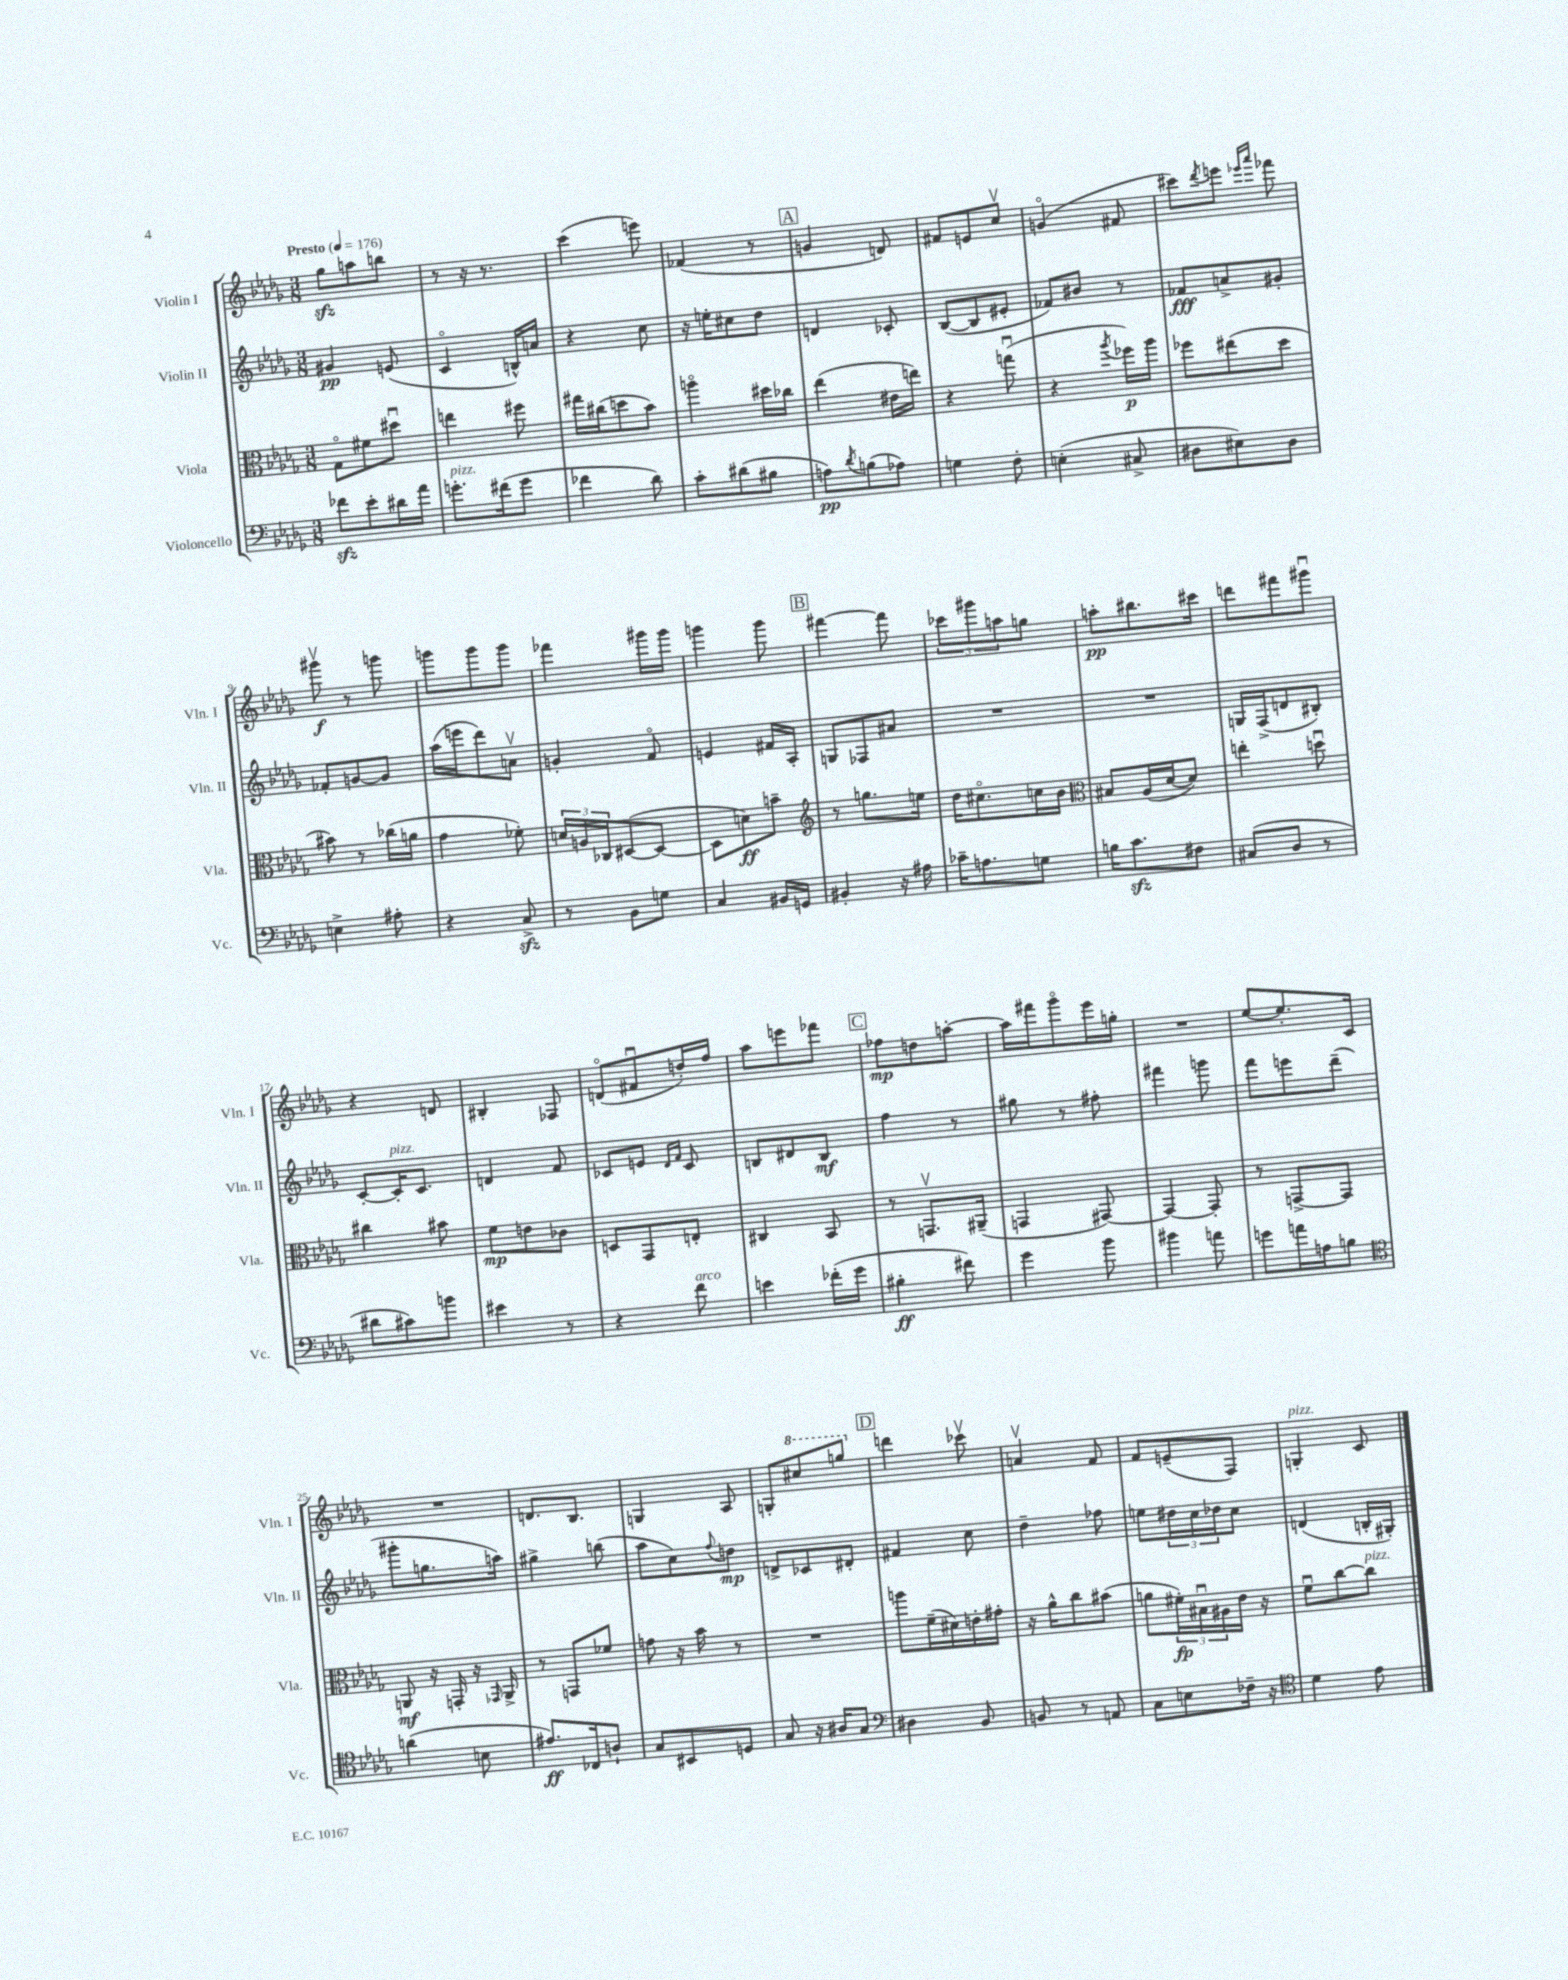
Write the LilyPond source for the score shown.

<<
\new StaffGroup <<
\new Staff = "s0" \with { instrumentName = "Violin I" shortInstrumentName = "Vln. I" } {
    \clef treble \key des \major \numericTimeSignature \time 3/8 \tempo "Presto" 4 = 176
    ges''8\sfz a''8 b''8 |
    r8 r16 r8. |
    c'''4( e'''8) |
    fes'4( r8 |
    \mark \markup { \box "A" } g'4 d'8) |
    fis'8 e'8 c''8\upbow |
    g'4\flageolet( fis'8 |
    cis'''8) \acciaccatura { des'''8 } e'''8 \grace { ees'''16 aes'''16 } fes'''8 |
    gis'''8\upbow\f r8 g'''8 |
    g'''8 g'''8 g'''8 |
    fes'''4 gis'''16 gis'''16 |
    g'''4 g'''8 |
    \mark \markup { \box "B" } fis'''4~ fis'''8 |
    \tuplet 3/2 { ces'''8 gis'''8 a''8 } g''8 |
    a''8-.\pp bis''8. cis'''16 |
    d'''8 fis'''8 gis'''8\downbow |
    r4 d'8 |
    bis4-. fes8 |
    d'8\flageolet( fis'8\downbow d''16-.) f''16 |
    aes''8 e'''8 fes'''8 |
    \mark \markup { \box "C" } fes''8\mp d''8 a''8~-. |
    a''16 fis'''16 ges'''8\flageolet ees'''16 g''16-. |
    R4. |
    ees''8~ ees''8.-. c'16 |
    R4. |
    d'8. bes8. |
    g4 aes8 |
    g8-. \ottava #1 cis'''8 g'''8 \ottava #0 |
    \mark \markup { \box "D" } d'''4 ces'''8\upbow |
    a'4\upbow f'8 |
    f'8 e'8--( f8) |
    g4-.^\markup { \italic "pizz." } c'8 \bar "|." |
}
\new Staff = "s1" \with { instrumentName = "Violin II" shortInstrumentName = "Vln. II" } {
    \clef treble \key des \major \numericTimeSignature \time 3/8
    gis'4\pp e'8( |
    c'4\flageolet b16-^) a'16 |
    r4 c''8 |
    r16 e''16-. cis''8 des''8 |
    \mark \markup { \box "A" } d'4 ces'8-. |
    bes8~( bes8 eis'8-. |
    fes'8) bis'8 r8 |
    fes'8\fff a'8-> gis'8-. |
    fes'8-. g'8~ g'8 |
    aes''16( e'''16 des'''8) a'8\upbow |
    g'4-. f'8\flageolet |
    e'4 fis'16 aes16-. |
    \mark \markup { \box "B" } g8 fes8 ais'8 |
    R4. |
    R4. |
    g16 f16->( d'8 bis8-.) |
    c'8~-. c'16-.^\markup { \italic "pizz." } c'8. |
    d'4 f'8 |
    ces'8 e'8 \grace { des'16 f'16 } ces'8 |
    b8 dis'8 b8\mf |
    \mark \markup { \box "C" } f''4 r8 |
    gis''8 r8 fis''8-. |
    fis'''4 g'''8 |
    f'''8 e'''8 des'''8--( |
    gis'''8-. g''8. a''16) |
    gis''4-> b''8( |
    aes''8 c''8) \appoggiatura { f''8 } d''8\mp |
    d'8-> ces'8 dis'8-. |
    \mark \markup { \box "D" } fis'4 c''8 |
    des''4-- fes''8 |
    e''8 \tuplet 3/2 { dis''16 c''16 des''16 } c''8 |
    d'4( b16-. gis16-.) \bar "|." |
}
\new Staff = "s2" \with { instrumentName = "Viola" shortInstrumentName = "Vla." } {
    \clef alto \key des \major \numericTimeSignature \time 3/8
    ges8\flageolet fis'8 dis''8\downbow |
    e''4 fis''8 |
    gis''16 cis''16( d''8 bes'8) |
    a''4\flageolet dis''16 ces''16 |
    \mark \markup { \box "A" } ees''4( eis'16 e''16) |
    r4 g''8\downbow( |
    r4 \acciaccatura { aes''8 } fes''16\p) aes''16 |
    fes''8 eis''8( des''8 |
    bis'8) r8 ces''16( a'16 |
    ges'4 fes'8-.) |
    \tuplet 3/2 { d'16 a16 ces16 } dis8~( dis8~ |
    dis8 d'8\ff) b'8-- |
    \mark \markup { \box "B" } \clef treble r8 g''8. e''16 |
    des''16 cis''8.\flageolet c''16 bes'16 |
    \clef alto bis8 aes16( des'16~ des'8) |
    e''4-. d''8\downbow |
    cis''4 bis'8 |
    f'8\mp e'8 ces'8 |
    d8 ges,8 e8-. |
    cis4 bes,8 |
    \mark \markup { \box "C" } r8 g,8.\upbow ais,16--( |
    g,4 gis,8~) |
    gis,4~ gis,8-. |
    r8 g,8~-> g,8 |
    a,8\mf r16 g,16-. r16 \grace { ges,16 } a,16-> |
    r8 g,8 fes'8 |
    g'8 r16 bes'16 r8 |
    R4. |
    \mark \markup { \box "D" } a''8 f'16--( dis'16) e'16-. gis'16-. |
    r16 aes'16-^ c''8 bis'8( |
    a'8 \tuplet 3/2 { fis'16-.\fp) bis16\downbow ais16 } ees'16 r16 |
    f'8\downbow c''8~ c''8^\markup { \italic "pizz." } \bar "|." |
}
\new Staff = "s3" \with { instrumentName = "Violoncello" shortInstrumentName = "Vc." } {
    \clef bass \key des \major \numericTimeSignature \time 3/8
    fes'8\sfz ees'8-. dis'16 aes'16 |
    g'8.-.^\markup { \italic "pizz." } fis'16( g'8 |
    fes'4 des'8) |
    c'8-. dis'8( bis8 |
    \mark \markup { \box "A" } a8\pp) \acciaccatura { des'8 } b8( aes8) |
    g4 f8-. |
    e4-.( cis8-> |
    dis8 eis8) dis8 |
    e4-> ais8-. |
    r4 c8->\sfz |
    r8 bes,8 g8 |
    c4 bis,16 g,16 |
    \mark \markup { \box "B" } bis,4-. r16 ais16 |
    ces'16-- a8. g8 |
    b16 c'8.\sfz fis8 |
    cis8( des8 r8 |
    dis'8 cis'8) b'8 |
    eis'4 r8 |
    r4 f'8^\markup { \italic "arco" } |
    e'4 fes'16-.( ges'16 |
    \mark \markup { \box "C" } bis4-.\ff fis'8) |
    ges'4 bes'8 |
    bis'4 a'8 |
    g'8 a'16 a16 b8 |
    \clef tenor a'4( b8 |
    eis'8.\ff) ces16 a8-! |
    ges8 bis,8 d8 |
    ges8 r16 ais16 ges8 |
    \mark \markup { \box "D" } \clef bass dis4 bes,8 |
    b,8 r8 a,8 |
    c8 e8 fes16-- r16 |
    \clef tenor des'4 ees'8 \bar "|." |
}
>>
>>
